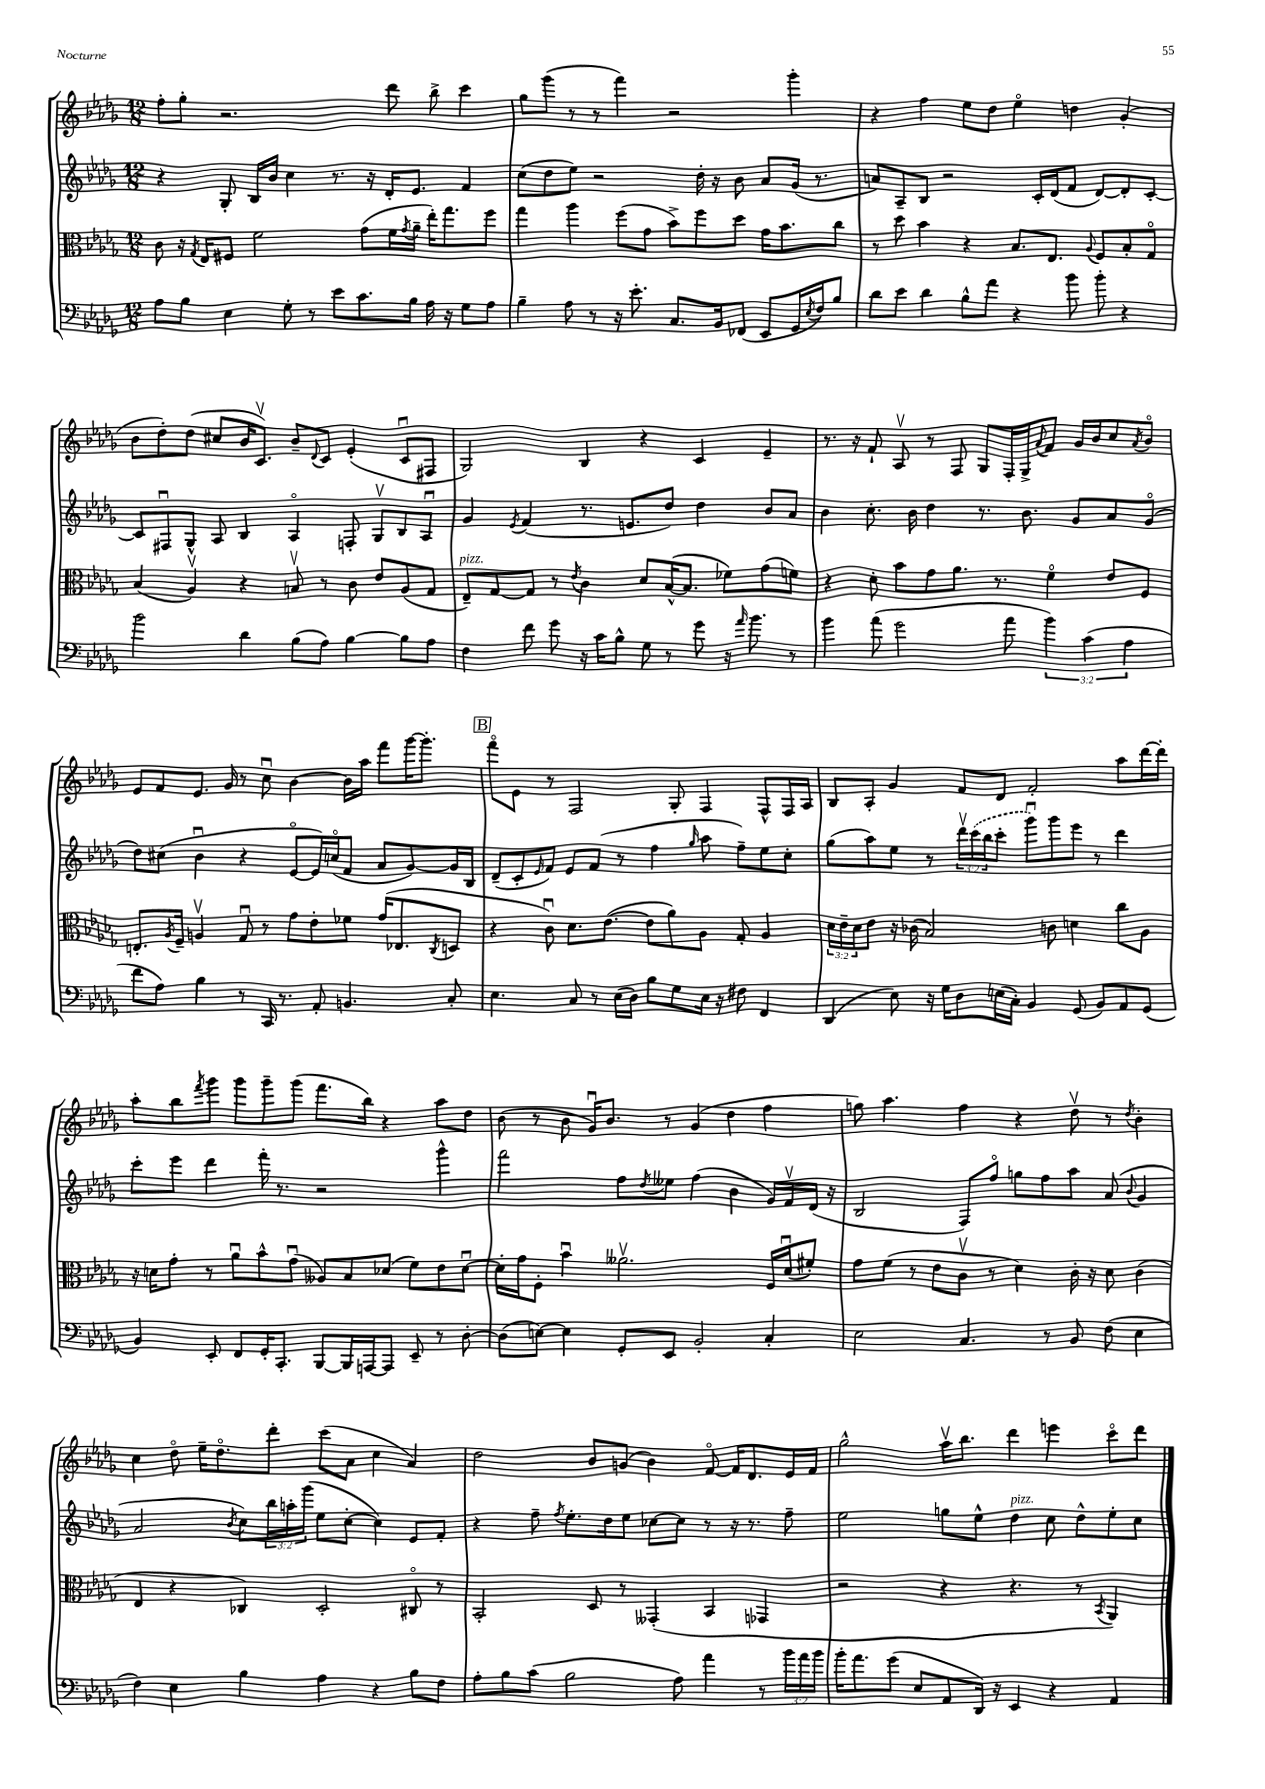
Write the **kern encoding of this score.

**kern	**kern	**kern	**kern
*staff4	*staff3	*staff2	*staff1
*clefF4	*clefC3	*clefG2	*clefG2
*k[b-e-a-d-g-]	*k[b-e-a-d-g-]	*k[b-e-a-d-g-]	*k[b-e-a-d-g-]
*M12/8	*M12/8	*M12/8	*M12/8
8A-	8c	4r	8ff'
8B-	16r	.	8gg-'
.	8qG-	.	.
.	16E-	.	.
4E-	8F#	8G-'	2.r
.	2f	16B-	.
.	.	16b-	.
8G-'	.	4cc	.
8r	.	.	.
8e-	.	8.r	.
8.c	(8g-	.	.
.	.	16r	.
.	16f	16d-'	8ddd-
.	8qg-	.	.
16B-	16a-~	8.e-	.
16A-	16ee-')	.	8bb-^
16r	8.gg-	.	.
8G-	.	4f	4ccc
8A-	8ff	.	.
=	=	=	=
4B-~	4gg-	(8cc	8gg-
.	.	8dd-	(8ggg-
8A-	4aa-	8ee-)	8r
8r	.	2r	8r
16r	(8ff	.	4fff)
8.e-'	.	.	.
.	8g-	.	.
8.C	8b-^)	.	2r
.	8ff	16dd-'	.
16BB-	.	16r	.
(8FF-	8dd-	8b-	.
8EE-	16g-	8a-	.
.	8.b-	.	.
16GG-	.	(16g-	4ggg-'
8qE-	.	.	.
16F)	.	8.r	.
8B-	8cc	.	.
=	=	=	=
8d-	8r	8a)	4r
8e-	8dd-	8A-~	.
4d-	4b-	8B-	4ff
.	.	2r	.
8B-^^	4r	.	8ee-
8a-	.	.	8dd-
4r	8.B-	.	4ee-o
.	.	16c'	.
.	8.E-	(16d-	.
8b-	.	8f	4dd
.	8qqA-	.	.
8b-'	8F	[8d-)	.
4r	8B-'	8d-']	(4g-'
.	8G-o	[8c'	.
=	=	=	=
2b-	(4B-	8c]	8b-
.	.	8F#u	8dd-')
.	4A-v)	8G-^^	(8dd-
.	.	8A-	8cc#
4d-	4r	4B-	16b-
.	.	.	8.cv)
(8B-	8Bv	4A-o	8b-~
.	.	.	8qqd-
8A-)	8r	.	8c
[4B-	8c	8F'	(4e-'
.	8e-	8G-v	.
8B-]	(8A-	8B-	8cu
8A-	8G-	8A-u	8F#
=	=	=	=
4F	8E-~)	4g-	2G-)
.	[8G-	.	.
.	.	8qe-	.
8f	8G-]	(4f	.
8g-	8r	.	.
.	8qe-	.	.
16r	4c	8.r	4B-
16c	.	.	.
8B-^^	.	.	.
.	.	8.e	.
8G-	8d-	.	4r
8r	([16B-^^	8dd-)	.
.	8.B-]	.	.
8g-	.	4dd-	4c
16r	8f-)	.	.
16qqa-	.	.	.
8.b-	.	.	.
.	(8g-	8b-	4e-~
8r	8f)	8a-	.
=	=	=	=
4b-	4r	4b-	8.r
.	.	.	16r
(8a-	8d-'	8.cc'	8f`
2g-	8b-	.	8A-v
.	.	16b-	.
.	8g-	4dd-	8r
.	8.a-	.	8F
.	.	8.r	8G-
.	8.r	.	.
8a-	.	.	16F'
.	.	8.b-	16G-^
.	.	.	8qqa-
6b-)	4fo	.	8f
.	.	8g-	16g-
(6c	.	.	.
.	.	.	16b-
.	8e-	8a-	8cc
6A-	.	.	.
.	.	.	8qa-
.	8F	(8g-o	8b-o
=	=	=	=
8f	8.E'	8dd-)	8e-
8A-)	.	(8cc#	8f
.	8qA-	.	.
.	16F~	.	.
4B-	4Av	4b-u	8.e-
.	.	.	16g-
8r	8G-u	4r	8r
16CC	8r	.	8ccu
8.r	.	.	.
.	8g-	[8e-o	[4b-
8AA-'	8e-'	16e-])	.
.	.	(16cco	.
4.BB	8f-	8f	16b-]
.	.	.	16aa-
.	(16g-	8a-	8fff
.	8.E-	.	.
.	.	[8g-)	[16ggg-
.	.	.	8.ggg-']
.	8qC	.	.
8C'	8D	16g-]	.
.	.	16B-	.
=	=	=	=
4.E-	4r	(8d-~	8fffo
.	.	8c'	8e-
.	.	16qqe-	.
.	8cu)	8f)	8r
8C	8.d-	8e-	2F
8r	.	(8f	.
.	([8.e-	.	.
(16E-	.	8r	.
16D-)	.	.	.
8B-	8e-]	4ff	.
8G-	8a-)	.	8G-'
.	.	16qqgg-	.
16E-	8A-	8aa-	4F
16r	.	.	.
8F#	8G-'	8ff~)	.
4FF	4A-	8ee-	8F^^
.	.	8cc'	16F
.	.	.	16A-
=	=	=	=
(4DD-	24d-	(8gg-	8B-
.	24e-~	.	.
.	24d-	.	.
.	8e-	8aa-)	8A-'
8E-)	16r	8ee-	4g-
.	(16c-	.	.
16r	2B-)	8r	.
16G-	.	.	.
8D-	.	24ddd-v	8f
.	.	(24ccc	.
.	.	24bb-	.
(16E	.	8ccc'	8d-
16C')	.	.	.
4BB-	.	8ggg-u)	2f'
.	8c	8ggg-	.
(8GG-	4d	8eee-	.
8BB-)	.	8r	.
8AA-	8cc	4ddd-	8aa-
(8GG-	8A-	.	[16ddd-
.	.	.	16ddd-']
=	=	=	=
4BB-)	16r	8ccc'	8aa-'
.	16d	.	.
.	8g-'	8eee-	8bb-
.	.	.	8qfff
8EE-'	8r	4ddd-	8ggg-
8FF	8a-u	.	8ggg-
16GG-'	8b-^^	16fff'	8ggg-~
8.CC'	.	8.r	.
.	(8g-u	.	(8ggg-
[8BBB-	8A--)	2r	8.fff
16BBB-]	8B-	.	.
[16AAA	.	.	16bb-)
8AAA]	(8d-	.	4r
8EE-~	8f)	.	.
8r	8e-	4ggg-^^	8aa-
[8D-'	[8d-u	.	8dd-
=	=	=	=
(8D-]	16d-']	2fff	(8b-
.	16g-	.	.
[8E)	8F'	.	8r
4E]	4b-u	.	8b-
.	.	.	16g-u)
.	.	.	8.b-
8GG-'	2.a--v	8ff	.
.	.	8qdd-	.
8EE-	.	8ee--	8r
2BB-'	.	(4ff	(4g-
.	.	4b-	4dd-
4C'	16F	16g-)	4ff
.	(16d-u	16fv	.
.	8f#')	(16d-	.
.	.	16r	.
=	=	=	=
2E-	8g-	2B-	8gg)
.	(8f	.	4.aa-
.	8r	.	.
.	8e-	.	.
4.C	8cv	8F)	4ff
.	8r	8ffo	.
.	4d-)	8gg	4r
8r	.	8ff	.
8BB-	16c'	8aa-	8dd-v
.	16r	.	.
(8F	8d-	(8a-	8r
.	.	8qqb-	8qdd-
4E-	(4c	4g-	4b-'
=	=	=	=
4F)	4E-	2a-	4cc
4E-	4r	.	8dd-o
.	.	.	16ee-~
.	.	.	8.dd-o
.	.	8qb-	.
4B-	4C-)	8cc)	.
.	.	24bb-	8ddd-'
.	.	24aa'	.
.	.	(24ggg-	.
4A-	2D-'	8ee-	(8ccc
.	.	[8cc'	8a-
4r	.	4cc])	4cc
8B-	8C#o	8e-	4a-)
8F	8r	8f'	.
=	=	=	=
8A-'	2BB-'	4r	2dd-
8B-	.	.	.
(8c	.	8ff~	.
.	.	8qff	.
2B-	.	8.ee-'	.
.	8D-	.	8b-
.	.	16dd-	.
.	8r	8ee-	(8g
.	(4GG--'	[8cc-	4b-)
8A-)	.	8cc-]	.
4a-	4BB-	8r	[8fo
.	.	16r	16f]
.	.	8.r	8.d-
8r	4GG-	.	.
24b-	.	8ff~	16e-
24a-	.	.	.
.	.	.	16f
24b-	.	.	.
=	=	=	=
16b-'	2r	2ee-	2gg-^^
8.a-	.	.	.
(8g-	.	.	.
8E-	.	.	.
8AA-	4r	8gg	16aa-v
.	.	.	8.bb-
16DD-)	.	8ee-^^	.
16r	.	.	.
4EE-	4.r	4dd-	4ddd-
4r	.	8cc	4eee
.	8r	8dd-^^	.
.	8qBB-	.	.
4AA-	4AA-)	8ee-'	8ccco
.	.	8cc	8ddd-
==	==	==	==
*-	*-	*-	*-
